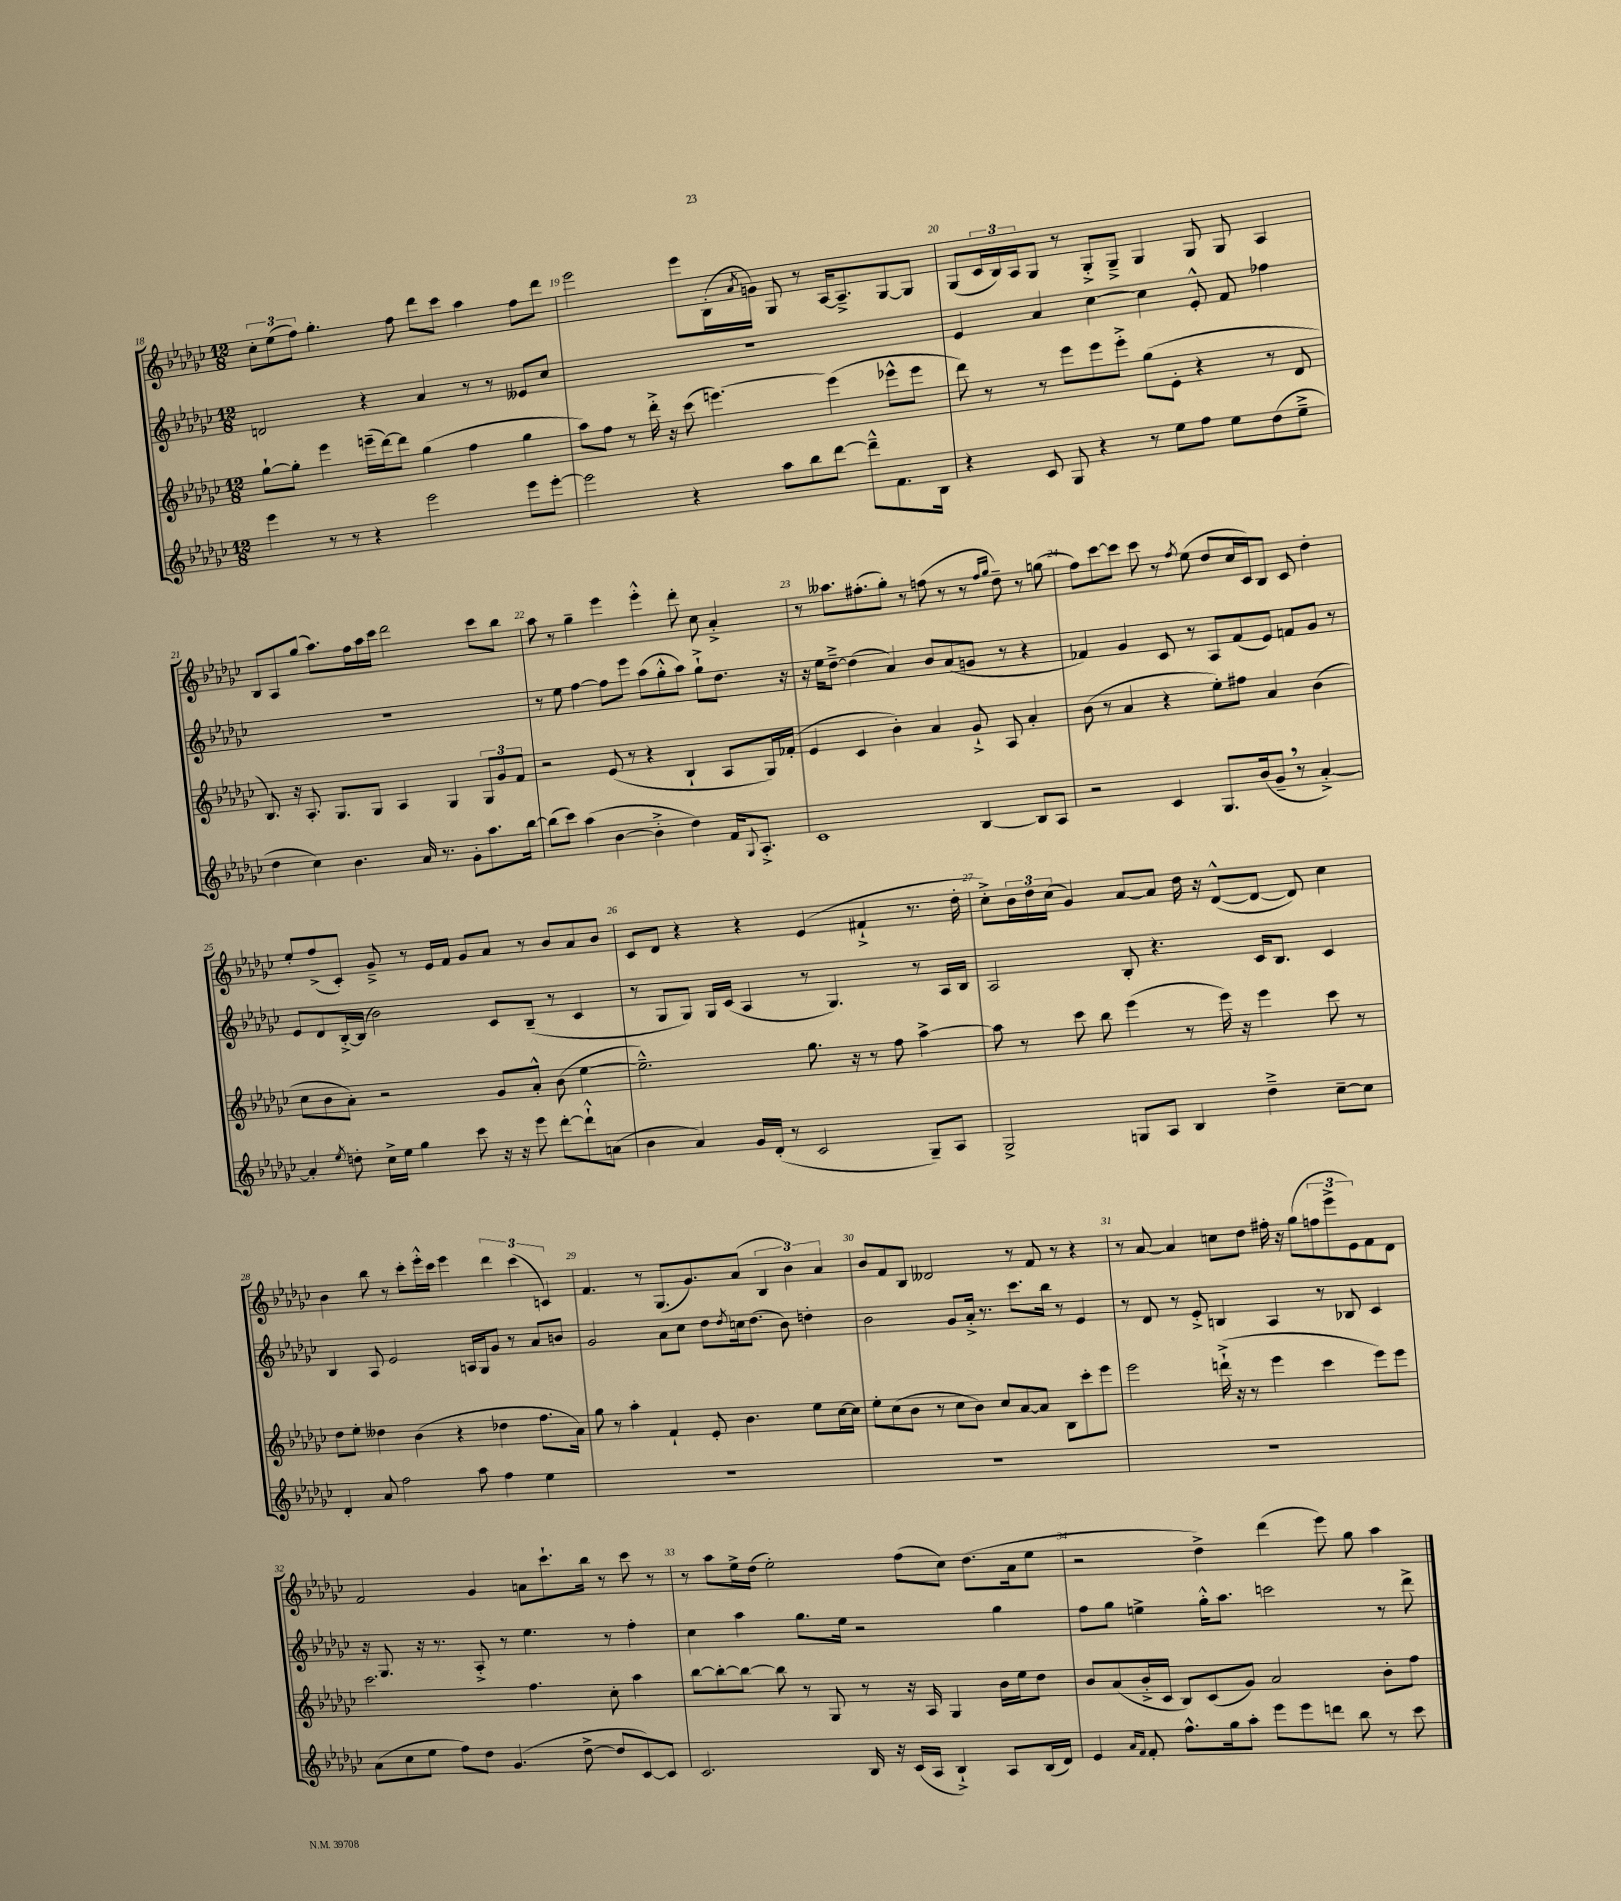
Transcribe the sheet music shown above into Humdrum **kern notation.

**kern	**kern	**kern	**kern
*part4	*part3	*part2	*part1
*staff4	*staff3	*staff2	*staff1
*clefG2	*clefG2	*clefG2	*clefG2
*k[b-e-a-d-g-c-]	*k[b-e-a-d-g-c-]	*k[b-e-a-d-g-c-]	*k[b-e-a-d-g-c-]
*M12/8	*M12/8	*M12/8	*M12/8
=18	=18	=18	=18
4eee-\	[8gg-`\L	2dn/	12cc-'\L
.	.	.	(12ee-\
.	8gg-'\J]	.	.
.	.	.	12ff\J)
8r	4eee-\	.	4.gg-'\
8r	.	.	.
4r	(16eeen~\LL	4r	.
.	[16ddd-\J)	.	.
.	8ddd-\J]	.	8ff\
2eee-\	(4gg-\	4a-/	8ddd-\L
.	.	.	8ccc-\J
.	4ff\	8r	4aa-\
.	.	8r	.
8eee-\L	4gg-\	8e--X/L	8ff\L
[8eee-'\J	.	8cc-/J	8ddd-\J
=19	=19	=19	=19
2eee-\]	8aa-\L)	1.r	2eee-\
.	8ff\J	.	.
.	8r	.	.
.	16ddd-'^\	.	.
.	16r	.	.
4r	(8ccc-\	.	8eee-\L
.	[4.eeen\)	.	(16B-'\L
.	.	.	8qa-/
.	.	.	16gn\JJ)
8aa-\L	.	.	8G-/
8bb-\	.	.	8r
[8ddd-\J	(4eee\]	.	[16A-/KL
.	.	.	8.A-~^/]
8ddd-~^^\L]	.	.	.
8.f\	8eee-X^^\L	.	[8G-/
.	8eee-\J	.	8G-/J]
16B-\Jk	.	.	.
=20	=20	=20	=20
4r	8ddd-\)	4e-/	(8G-/L
.	8r	.	24c-/L
.	.	.	24B-/)
.	.	.	24A-/J
8c-/	8r	4a-/	8G-/J
8G-/	8eee-\L	.	8r
4r	8eee-\	[4cc-\	8G-'^/L
.	8eee-'^\J	.	8G-~^/J
8r	(8gg-\L	4cc-\]	4G-/
8ee-\L	8e-'\J	.	.
8ff\J	4r	8e-'^^/	8G-/
8ee-\L	.	8f/	8G-/
(8dd-\	8r	4ff-X\	4A-/
8ee-~^\J	8d-/	.	.
!!LO:LB:g=z
=21	=21	=21	=21
4dd-\	8.B-/)	1.r	8B-/L
.	.	.	8A-/
.	16r	.	.
4cc-\)	8.A-'/	.	(8gg-/J
.	.	.	8.aa-\L)
.	8.G-/L	.	.
4.b-\	.	.	.
.	.	.	16ff\L
.	8G-/J	.	16aa-\
.	.	.	16ccc-\JJ
.	4A-/	.	2ddd-\
16a-/	.	.	.
8.r	.	.	.
.	4G-/	.	.
8g-'\L	.	.	.
8.aa-\	12G-/L	.	8ccc-\L
.	12g-/	.	.
.	.	.	8bb-\J
.	12f/J	.	.
[16bb-\Jk	.	.	.
=22	=22	=22	=22
(8bb-\L]	2r	8r	8aa-\
8ccc-\J)	.	8ee-\	8r
(4aa-\	.	[4ff\	4gg-~\
[4b-\	(8e-/	8ff\L]	4eee-\
.	8r	8eee-\J	.
4b-'^\]	4r	(8aa-\L	4eee-'^^\
.	.	8gg-'^^\	.
4dd-\)	4B-`/	8aa-\J)	8ddd-'\
.	.	8gg-`^\L	8cc-\
16f/KL	8A-/L	8.dd-\J	4a-'^/
8qqG-/	.	.	.
8.A-'^/J	.	.	.
.	16G-/L)	.	.
.	(16f-X'/JJ	16r	.
=23	=23	=23	=23
1c-	4e-/	16r	8r
.	.	16ee-\KL	.
.	.	[8dd-~^\J	8.aa--X\L
.	4c-/	(4dd-\]	.
.	.	.	(8.ff#X'\
.	4b-'\)	4a-/)	8gg-'\J)
.	.	.	8r
.	4a-/	8b-/L	(8ffn\
.	.	(8a-/	8r
[4B-/	8g-`^/	8gn/J	8r
.	.	.	16qqff/LL
.	.	.	16qqgg-/JJ
.	8A-/	8r	8dd-~\)
8B-/L]	4a-'/	4r	8r
8A-/J	.	.	(8ggn\
=24	=24	=24	=24
2r	(8b-\	4f-X/)	8ff\L)
.	8r	.	[8ccc-\
.	4a-/	4g-/	8ccc-\J]
.	.	.	8ccc-\
4c-/	4r	8c-/	8r
.	.	.	8qff/
.	.	8r	(8ee-\
8.G-/L	8ee-'\L)	8A-/L	8dd-/L
.	8ff#X\J	(8f-/	16cc-/L
(16b-/k	.	.	16c-/J)
8g-~,/J	4a-/	8e-/J)	8B-/J
8r	.	8fn/L	8c-/
[4a-'^/)	(4b-\	8g-/J	4dd-'\
.	.	8r	.
!!LO:LB:g=z
=25	=25	=25	=25
4a-'/]	8cc-\L	8e-/L	8ee-'/L
.	8b-\	8d-/	(8ff^/
8qee-/	.	.	.
8ddn'\	8a-'\J)	[16B-'^/L	8c-'/J)
.	.	(16B-/JJ]	.
16cc-^\LL	2r	2b-\)	8g-~^/
16ee-\JJ	.	.	.
4gg-\	.	.	8r
.	.	.	16e-/LL
.	.	.	16f/JJ
8ccc-\	.	.	8g-/L
16r	8g-/L	8c-/L	8a-/J
16r	.	.	.
8eee-\	8a-'^^/J	(8B-~/J	8r
[8ddd-'\L	(8b-\	8r	8b-/L
8ddd-`^^\]	[4ee-\	4c-/	8a-/
(8an\J	.	.	8b-/J
=26	=26	=26	=26
4b-\	2.ee-~^^\])	8r	8c-/L
.	.	8G-/L	8d-/J
4a-/)	.	8G-/J)	4r
.	.	16G-/LL	.
.	.	(16c-/JJ	.
16g-/LL	.	4A-/	4r
(16d-'/JJ	.	.	.
8r	.	.	.
2c-/	8.gg-\	8r	(4e-/
.	.	4.G-/)	.
.	16r	.	.
.	8r	.	4f#X`^/
.	8ff\	.	.
8G-~/L)	[4aa-^\	8r	8.r
8A-/J	.	16A-/LL	.
.	.	16B-/JJ	16dd-'\
=27	=27	=27	=27
2G-^/	8aa-\]	2A-/	8cc-'^\L)
.	8r	.	24b-\L
.	.	.	24dd-\
.	.	.	(24cc-\JJ
.	8ccc-\	.	4g-/)
.	8bb-\	.	.
8Gn/L	(4eee-\	8B-'/	[8a-/L
8A-/J	.	4.r	8a-/J]
4B-/	8r	.	16dd-\
.	.	.	16r
.	16eee-\)	.	([8d-^^/L
.	16r	.	.
4dd-~^\	4eee-\	16c-/KL	8d-/J_
.	.	8.B-/J	.
.	.	.	8d-/])
[8cc-~\L	8ccc-\	4c-/	4cc-\
8cc-\J]	8r	.	.
!!LO:LB:g=z
=28	=28	=28	=28
4d-'/	8dd-\L	4B-/	4b-\
.	8ee-'\J	.	.
8a-/	4dd--X\	8A-/	8bb-\
2ff\	.	2e-/	8r
.	(4b-\	.	8ccc-'\L
.	.	.	16eee-'^^\L
.	.	.	16ccc-\JJ
.	4r	.	4eee-\
8aa-\	.	16An/LL	.
.	.	16G-/J	.
4ff\	4dd-X\	8g-/J	6ddd-\
.	.	8r	.
.	.	.	(6ccc-\
4ee-\	8.ff\L	8a-/L	.
.	.	.	6cn/)
.	.	8bn/J	.
.	16a-\Jk)	.	.
=29	=29	=29	=29
1.r	8gg-\	2g-/	4.f/
.	8r	.	.
.	4aa-'\	.	.
.	.	.	8r
.	4f`/	8a-\L	(8.G-/L
.	.	8cc-\J	.
.	.	.	8.g-/)
.	8e-'/	8dd-\L	.
.	.	8qdd-/	.
.	4.b-\	16ccn\k	(8a-/J
.	.	(8.dd-\J	.
.	.	.	6B-/
.	.	8b-\)	.
.	.	.	6b-\)
.	8ee-\L	4ddn'\	.
.	.	.	6a-/
.	[16cc-\L	.	.
.	16cc-\JJ]	.	.
=30	=30	=30	=30
1.r	8ee-'\L	2b-\	8b-/L
.	(8cc-\	.	8f/
.	8b-\J	.	8B-/J
.	8r	.	2d--X/
.	8cc-\L	8g-/L	.
.	8b-\J)	16a-'^/Jk	.
.	.	8.r	.
.	8cc-/L	.	.
.	[8a-/	8.ccc-\L	8r
.	8a-/J]	.	8f/
.	.	16bb-\Jk	.
.	8B-\L	8r	8r
.	8ccc-'\	4e-/	4r
.	8eee-\J	.	.
=31	=31	=31	=31
1.r	2eee-\	8r	8r
.	.	8d-/	[8a-/
.	.	8r	4a-/]
.	.	8e-'^/	.
.	(16dddn`^\	4Bn/	8ccn\L
.	16r	.	.
.	8r	.	8dd-\J
.	4eee-\	4A-/	16ff#X'\
.	.	.	16r
.	.	.	(8gg-\L
.	4ccc-\	8r	12ffn\
.	.	.	12eee-^\
.	.	8B-X/	.
.	.	.	12e-\)
.	8eee-\L)	4c-/	8f\
.	8eee-\J	.	8d-\J
!!LO:LB:g=z
=32	=32	=32	=32
(8a-\L	2.ccc-\	16r	2f/
.	.	8.G-/	.
8cc-\	.	.	.
8ee-\J	.	16r	.
.	.	8.r	.
8ff\L)	.	.	.
8dd-\J	.	8A-'^/	4g-/
(4.g-/	.	8r	.
.	4.ff\	4.ee-\	8an\L
.	.	.	8.ccc-`\
[8dd-^\	.	.	.
.	.	.	16bb-\Jk
8dd-/L]	8cc-'\	8r	8r
[8c-/)	4aa-\	4ff'\	8ccc-\
8c-/J]	.	.	8r
=33	=33	=33	=33
2.c-/	[8bb-\L	4cc-\	8r
.	8bb-'\_	.	8aa-\L
.	8bb-\J_	4aa-\	16ee-^\L
.	.	.	(16dd-\JJ
.	8bb-\]	.	2ee-'\)
.	8r	8.gg-\L	.
.	8G-/	.	.
.	.	16ee-\Jk	.
16B-/	8r	2r	.
16r	.	.	.
(16c-/LL	16r	.	(8ff\L
16A-/JJ	16A-/	.	.
4B-`^/)	4G-/	.	8cc-\J)
.	.	.	(8.dd-\L
8A-/L	16b-\LL	4gg-\	.
.	16ee-\J	.	16a-\k
(16B-/L	8dd-\J	.	8ee-\J
16d-/JJ)	.	.	.
=34	=34	=34	=34
4e-/	8b-/L	8ff\L	2r
.	(8a-/	8gg-\J	.
16qqa-/LL	.	.	.
16qqf/JJ	.	.	.
8f'/	16b-'^/L	4een^\	.
.	16c-/JJ	.	.
8.ff^^\L	8B-/L)	.	.
.	(8c-/	16gg-'^^\KL	4dd-^\)
16gg-\k	.	8.aa-\J	.
8aa-'\J	8g-/J)	.	.
8eee-\L	2a-/	2cccn\	(4ddd-\
8eee-\	.	.	.
8dddn\J	.	.	8eee-\)
8bb-\	.	.	8gg-\
8r	8b-'\L	8r	4aa-\
8ccc-\	8ff\J	8ddd-^\	.
==	==	==	==
*-	*-	*-	*-
